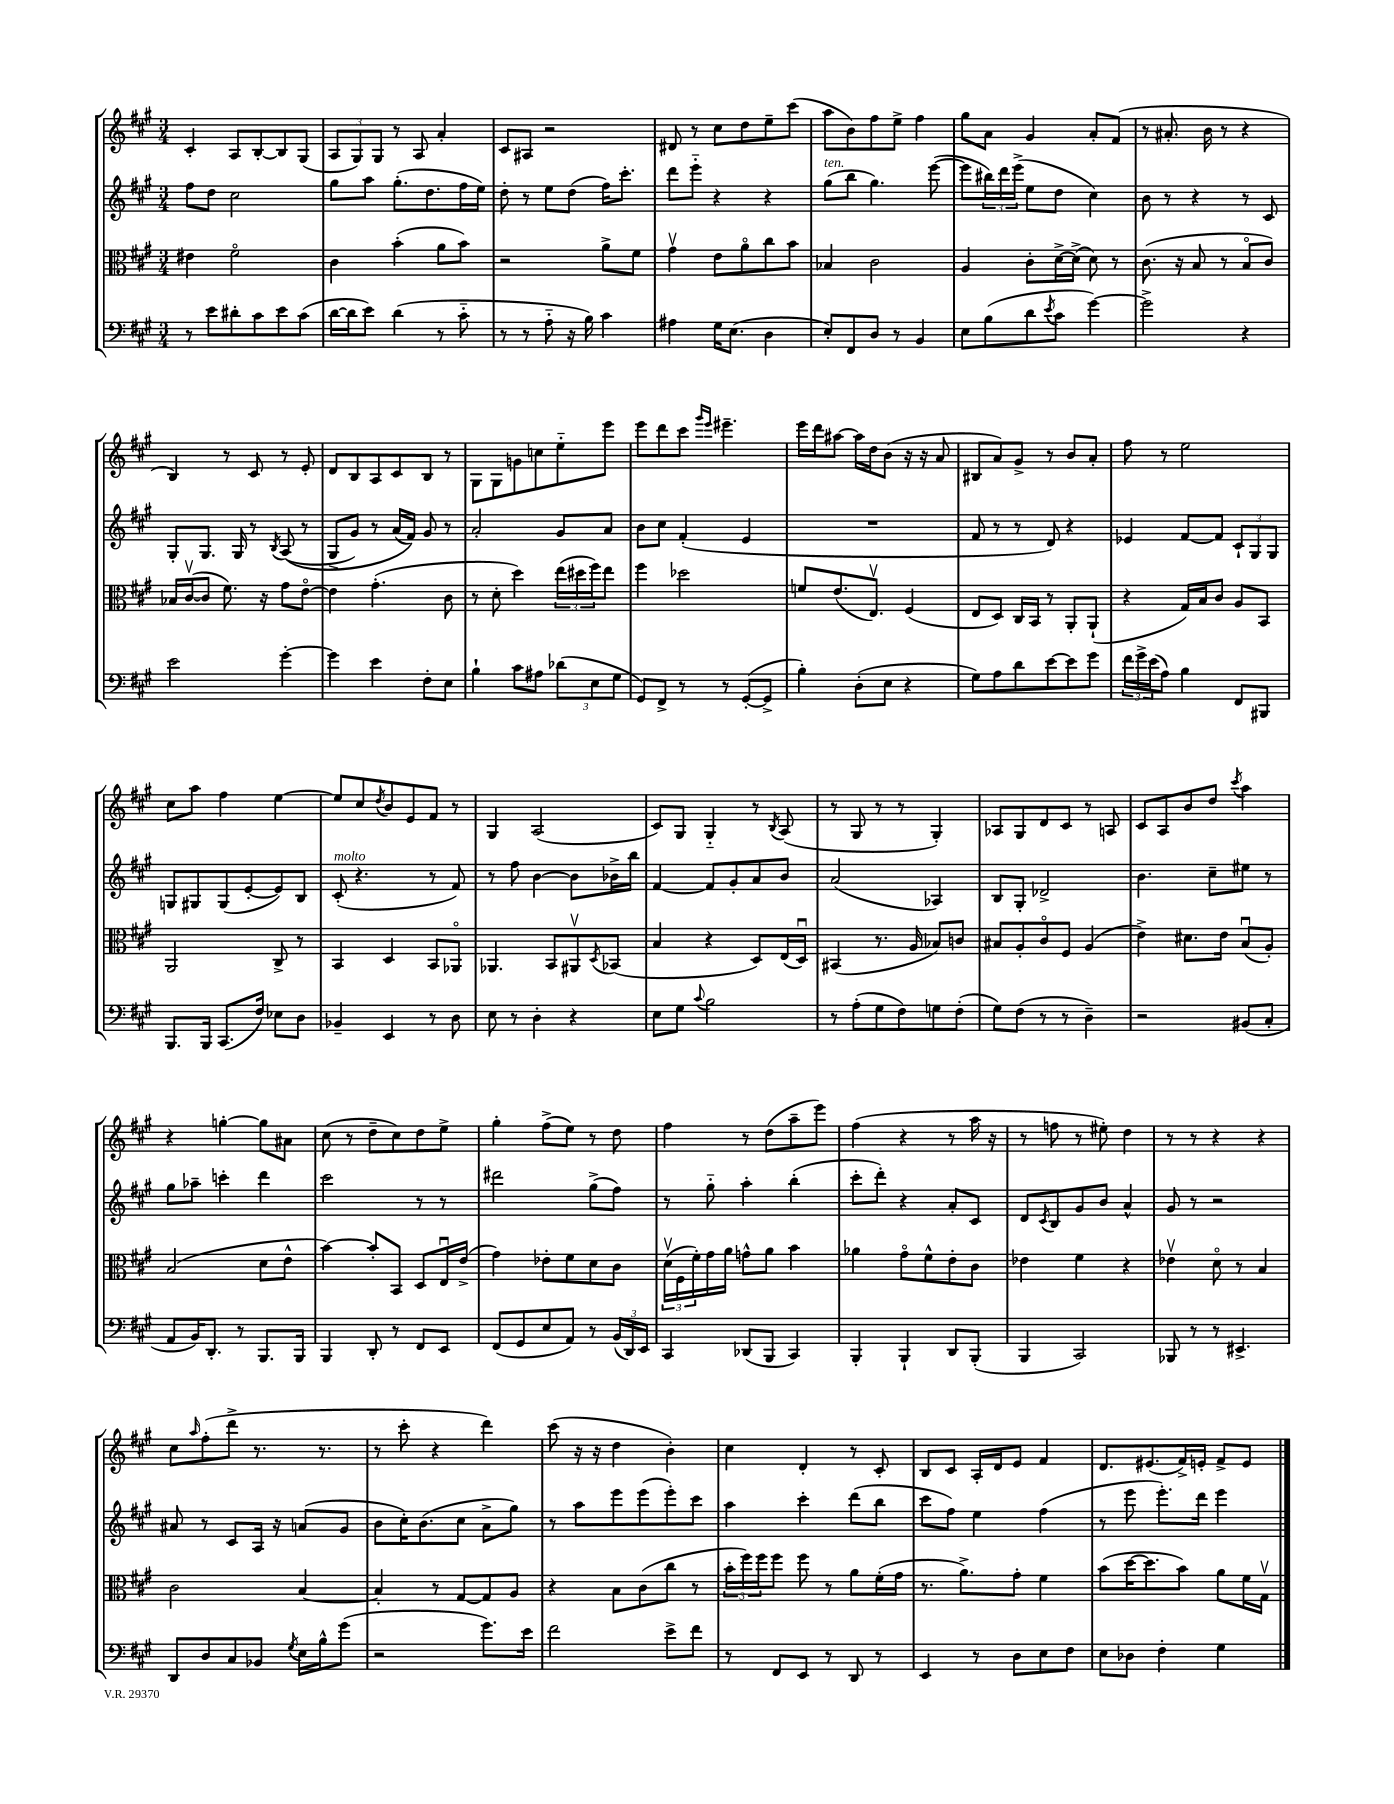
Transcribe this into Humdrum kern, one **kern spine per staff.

**kern	**kern	**kern	**kern
*part4	*part3	*part2	*part1
*staff4	*staff3	*staff2	*staff1
*clefF4	*clefC3	*clefG2	*clefG2
*k[f#c#g#]	*k[f#c#g#]	*k[f#c#g#]	*k[f#c#g#]
*M3/4	*M3/4	*M3/4	*M3/4
=137	=137	=137	=137
8r	4e#X\	8ff#\L	4c#'/
8e\L	.	8dd\J	.
8d#X'\	2f#\	2cc#\	8A/L
8c#\	.	.	[8B'/
8e\	.	.	8B/]
(8c#\J	.	.	(8G#/J
=138	=138	=138	=138
[16d\LL	4c#\	8gg#\L	12A/L
16d\J]	.	.	.
.	.	.	12G#/)
8e\J)	.	8aa\J	.
.	.	.	12G#/J
(4d\	(4b'\	(8.gg#'\L	8r
.	.	.	8A/
.	.	8.dd\	.
8r	8a\L	.	4a'/
8c#\	8b\J)	16ff#\L	.
.	.	16ee\JJ)	.
=139	=139	=139	=139
8r	2r	8dd'\	8c#/L
8r	.	8r	8A#X/J
8A\	.	8ee\L	2r
16r	.	(8dd\J	.
16B\)	.	.	.
4c#\	8a^\L	16ff#\KL)	.
.	.	8.ccc#'\J	.
.	8f#\J	.	.
=140	=140	=140	=140
4A#X\	4g#v\	8ddd\L	8d#X/
.	.	8eee\J	8r
16G#\KL	8e\L	4r	8cc#\L
(8.E\J	.	.	.
.	8a\	.	8dd\
4D\	8cc#\	4r	8ee~\
.	8b\J	.	(8ccc#\J
=141	=141	=141	=141
!	!	!LO:TX:a:i:t=ten.	!
8E'/L)	4B-X/	(8gg#\L	8aa\L
8FF#/	.	8bb\J	8b\)
8D/J	2c#\	4.gg#\)	8ff#\
8r	.	.	8ee^\J
4BB/	.	.	4ff#\
.	.	([8eee\	.
=142	=142	=142	=142
8E\L	4A/	8eee\L]	8gg#\L
(8B\	.	24bb#X\L)	8a\J
.	.	24ddd\	.
.	.	(24eee^\JJ	.
8d\	8c#'\L	8ee\L	4g#/
8qe/	.	.	.
8c#\J	[16d^\L	8dd\J	.
.	(16d^\JJ]	.	.
[4g#\)	8d\)	4cc#\)	8a'/L
.	8r	.	(8f#/J
=143	=143	=143	=143
2g#^\]	(8.c#\	8b\	8r
.	.	8r	8.a#X'/
.	16r	.	.
.	8B/	4r	.
.	.	.	16b\
.	8r	.	8r
4r	8B/L	8r	4r
.	8c#/J)	8c#/	.
!!LO:LB:g=z
=144	=144	=144	=144
2e\	16B-X/LL	8G#'/L	4B/)
.	([16c#v/J	.	.
.	8c#/J]	8.G#/J	.
.	8.f#\)	.	8r
.	.	16G#/	.
.	.	8r	8c#/
.	16r	.	.
.	.	8qB/	.
[4g#'\	8g#\L	((8A/	8r
.	[8e\J	8r	8e'/
=145	=145	=145	=145
4g#\]	4e\]	8G#^/L	8d/L
.	.	8g#/J)	8B/
4e\	(4.g#'\	8r	8A/
.	.	(16a/LL	8c#/
.	.	16f#/JJ))	.
8F#'\L	.	8g#/	8B/J
8E\J	8c#\	8r	8r
=146	=146	=146	=146
4B`\	8r	2a'/	8G#\L
.	8d'\	.	8G#\
8c#\L	4dd\)	.	8gn\
8A#X\J	.	.	8ccn\
(12d-X\L	(24ee\LL	8g#/L	8ee\
.	24dd#X\	.	.
12E\	24ff#\J)	.	.
.	8ee\J	8a/J	8eee\J
12G#\J	.	.	.
=147	=147	=147	=147
8GG#/L)	4ff#\	8b\L	8eee\L
8FF#^/J	.	8cc#\J	8ddd\
8r	2dd-X\	(4f#'/	8ccc#\J
.	.	.	16qqggg#/LL
.	.	.	16qqeee/JJ
8r	.	.	4.eee#X~\
([8GG#'/L	.	4e/	.
8GG#^/J]	.	.	.
=148	=148	=148	=148
4B'\)	8fn/L	2.r	16eee\LL
.	.	.	16ddd\J
.	(8.e/	.	[8aa#X\J
(8D'\L	.	.	16aa#\LL]
.	8.Ev/J)	.	16dd\J
8E\J	.	.	(8b\J
4r	(4F#/	.	16r
.	.	.	16r
.	.	.	8a/
=149	=149	=149	=149
8G#\L)	8E/L	8f#/	8B#X/L
8A\	8D/J)	8r	8a/)
8d\	16C#/LL	8r	8g#^/J
.	16BB/JJ	.	.
[8e\	8r	8d/)	8r
8e\]	8AA'/L	4r	8b/L
8g#\J	(8AA`/J	.	8a'/J
=150	=150	=150	=150
24f#\LL	4r	4e-X/	8ff#\
24g#^\	.	.	.
(24e\J	.	.	.
8A\J)	.	.	8r
4B\	16G#/LL)	[8f#/L	2ee\
.	16B/J	.	.
.	8c#/J	8f#/J]	.
8FF#/L	8A/L	12c#`/L	.
.	.	12G#/	.
8BBB#X/J	8BB/J	.	.
.	.	12G#/J	.
!!LO:LB:g=z
=151	=151	=151	=151
8.BBB/L	2AA/	8Gn/L	8cc#\L
.	.	8G#X/	8aa\J
16BBB/Jk	.	.	.
(8.CC#/L	.	(8G#/	4ff#\
.	.	[8e'/	.
16F#/Jk)	.	.	.
8E-X\L	8C#^/	8e/])	[4ee\
8D\J	8r	8B/J	.
=152	=152	=152	=152
!	!	!LO:TX:a:i:t=molto	!
4BB-X~/	4BB/	(8c#'/	8ee/L]
.	.	4.r	8cc#/
.	.	.	8qdd/
4EE/	4D/	.	8b/
.	.	.	8e/
8r	8BB/L	8r	8f#/J
8D\	8AA-X/J	8f#/)	8r
=153	=153	=153	=153
8E\	4.AA-X/	8r	4G#/
8r	.	8ff#\	.
4D'\	.	[4b\	(2A/
.	8BB/L	.	.
4r	8AA#Xv/	8b\L]	.
.	8qD/	.	.
.	(8BB-X/J	16b-X^\L	.
.	.	16bb\JJ	.
=154	=154	=154	=154
8E\L	4B/	[4f#/	8c#/L)
8G#\J	.	.	8G#/J
8qqc#/	.	.	.
2B\	4r	8f#/L]	4G#/
.	.	8g#'/	.
.	8D/L)	8a/	8r
.	.	.	8qB/
.	(16E/L	8b/J	(8A/
.	16Du/JJ)	.	.
=155	=155	=155	=155
8r	(4BB#X/	(2a/	8r
(8A'\L	.	.	8G#/
8G#\	8.r	.	8r
8F#\)	.	.	8r
.	16A/	.	.
8Gn\	8B-X/L)	4A-X/)	4G#'/)
(8F#'\J	8cn/J	.	.
=156	=156	=156	=156
8G#\L)	8B#X/L	8B/L	8A-X/L
(8F#\J	8A'/	8G#'/J	8G#/
8r	8c#/	2d-X^/	8d/
8r	8F#/J	.	8c#/J
4D~\)	(4A/	.	8r
.	.	.	8An/
=157	=157	=157	=157
2r	4e^\)	4.b\	8c#/L
.	.	.	8A/
.	8.d#X\L	.	8b/
.	.	8cc#~\L	8dd/J
.	16e\Jk	.	.
.	.	.	8qccc#/
(8BB#X/L	(8Bu/L	8ee#X\J	4aa\
8C#'/J	8A'/J)	8r	.
!!LO:LB:g=z
=158	=158	=158	=158
8AA/L	(2B/	8gg#\L	4r
16BB/K)	.	8aa-X~\J	.
8.DD'/J	.	.	.
.	.	4cccn'\	[4ggn'\
8r	.	.	.
8.BBB/L	8d\L	4ddd\	8gg\L]
.	8e^^\J	.	8a#X\J
16BBB/Jk	.	.	.
=159	=159	=159	=159
4BBB/	[4b\)	2ccc#\	(8cc#\
.	.	.	8r
8DD'/	8b'/L]	.	8dd~\L
8r	8BB/J	.	8cc#\)
8FF#/L	8D/L	8r	8dd\
8EE/J	16Eu/L	8r	8ee^\J
.	(16e^/JJ	.	.
=160	=160	=160	=160
(8FF#/L	4g#\)	2ddd#X\	4gg#'\
8GG#/	.	.	.
8E/	8e-X'\L	.	(8ff#^\L
8AA/J)	8f#\	.	8ee\J)
8r	8d\	(8gg#^\L	8r
(24BB/LL	8c#\J	8ff#\J)	8dd\
24DD/)	.	.	.
24EE/JJ	.	.	.
=161	=161	=161	=161
4CC#/	(24dv\LL	8r	4ff#\
.	24F#\	.	.
.	24f#'\)	.	.
.	16g#\	8gg#\	.
.	16a\JJ	.	.
(8DD-X/L	8gn^^\L	4aa'\	8r
8BBB/J	8a\J	.	(8dd\L
4CC#/)	4b\	(4bb'\	8aa~\
.	.	.	8eee\J)
=162	=162	=162	=162
4BBB'/	4a-X\	8ccc#'\L	(4ff#\
.	.	8ddd'\J)	.
4BBB`/	8g#\L	4r	4r
.	8f#^^\	.	.
8DD/L	8e'\	8a'/L	8r
(8BBB'/J	8c#\J	8c#/J	16aa\
.	.	.	16r
=163	=163	=163	=163
4BBB/	4e-X\	8d/L	8r
.	.	8qc#/	.
.	.	8B/	8ffn\
2CC#/)	4f#\	8g#/	8r
.	.	8b/J	8ee#X'\)
.	4r	4a^^/	4dd\
=164	=164	=164	=164
8BBB-X/	4e-Xv\	8g#/	8r
8r	.	8r	8r
8r	8d\	2r	4r
4.EE#X^/	8r	.	.
.	4B/	.	4r
!!LO:LB:g=z
=165	=165	=165	=165
8DD/L	2c#\	8a#X/	8cc#\L
.	.	.	16qqaa/
8D/	.	8r	(8ff#'\
8C#/	.	8c#/L	8ddd^\J
8BB-X/J	.	16A/Jk	8.r
.	.	16r	.
8qG#/	.	.	.
16E\LL	[4B/	(8an/L	.
16B^^\J	.	.	8.r
(8g#\J	.	8g#/J	.
=166	=166	=166	=166
2r	4B'/]	8b\L	8r
.	.	16cc#'\K)	8ccc#'\
.	.	(8.b\	.
.	8r	.	4r
.	[8G#/L	8cc#\J	.
8.g#\L)	8G#/]	8a^\L	4ddd\)
.	8A/J	8gg#\J)	.
16e\Jk	.	.	.
=167	=167	=167	=167
2f#\	4r	8r	(8ccc#\
.	.	8aa\L	16r
.	.	.	16r
.	8B\L	8eee\	4dd\
.	(8c#\	(8eee\	.
8e^\L	8cc#\J	8eee'\)	4b'\)
8f#\J	8r	8ccc#\J	.
=168	=168	=168	=168
8r	24b'\LL	4aa\	4cc#\
.	24ff#\)	.	.
.	24ff#\J	.	.
8FF#/L	8ff#\J	.	.
8EE/J	8ff#\	4ccc#'\	4d'/
8r	8r	.	.
8DD/	8a\L	(8ddd\L	8r
8r	(16f#'\L	8bb\J	8c#'/
.	16g#\JJ	.	.
=169	=169	=169	=169
4EE/	8.r	8ccc#\L	8B/L
.	.	8ff#\J)	8c#/J
.	8.a^\L)	.	.
8r	.	4ee\	16A'/LL
.	.	.	16d/J
8D\L	8g#'\J	.	8e/J
8E\	4f#\	(4ff#\	4f#/
8F#\J	.	.	.
=170	=170	=170	=170
8E\L	(8b\L	8r	8.d/L
8D-X\J	[16dd\K	8eee\	.
.	8.dd\]	.	(8.e#X/
4F#'\	.	8.eee'\L)	.
.	8b\J)	.	16f#^/L)
.	.	16ddd\Jk	16en'/JJ
4G#\	8a\L	4eee\	8f#^/L
.	16f#\L	.	8e/J
.	16G#v\JJ	.	.
==	==	==	==
*-	*-	*-	*-
